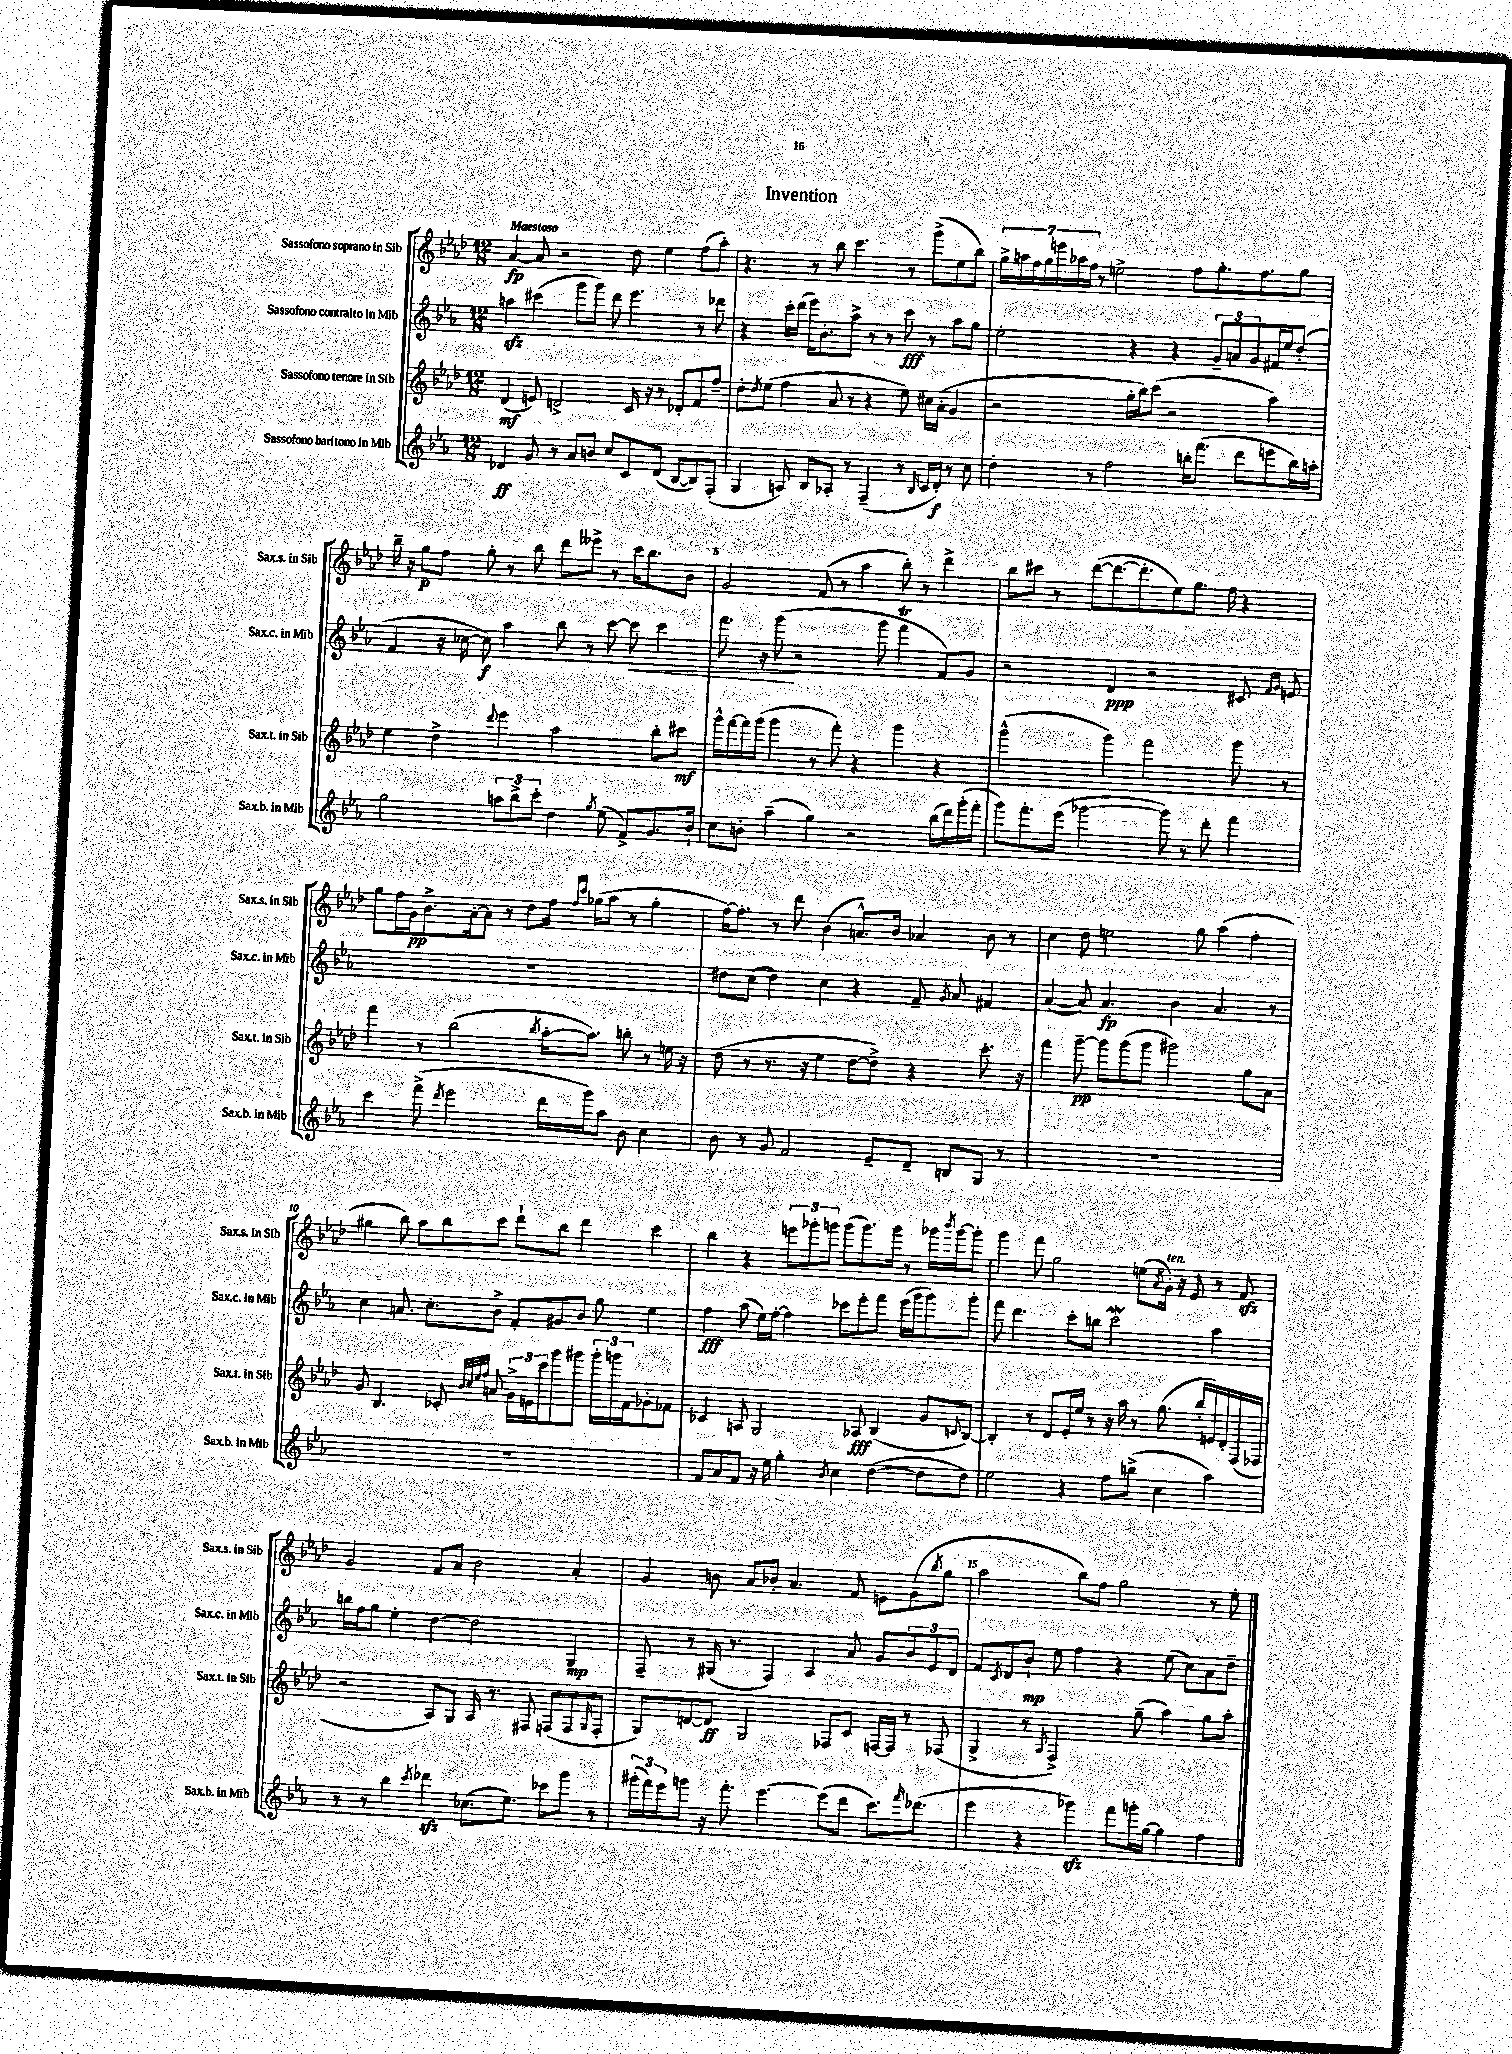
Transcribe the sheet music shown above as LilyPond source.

\header { title = "Invention" }
<<
\new StaffGroup <<
\new Staff = "s0" \with { instrumentName = "Sassofono soprano in Sib" shortInstrumentName = "Sax.s. in Sib" } {
    \clef treble \key aes \major \numericTimeSignature \time 12/8 \tempo "Maestoso"
    aes'4~\fp aes'8 r2 des''8 ees''4 f''8( aes''8-.) |
    r4. r8 bes''8 c'''4. r8 g'''8->( ees''8 bes''8) |
    \tuplet 7/4 { g''16-> a''16 f''16 g''16 e'''16 aes''16 f''16 } r8 e''2-> f''8 g''8.-. f''8. g''8 |
    bes''16-- r16 g''8\p f''8 g''8-. r8 bes''8 des'''8 eeses'''8-> r8 c'''16 bes''8. bes'8 |
    g'2 f'8( r8 aes''4 bes''8-.) r8 des'''4-> |
    bes''8 cis'''8 r8 des'''8~( des'''8.~ des'''8.-. ees''8) g''8. f''16 r4 |
    g''8 f''16 g'16\pp bes'8.-> aes'16~-. aes'8 r8 des''8 f''16 \grace { f''16 c'''16 } ges''16( aes''8 r8 ges''4-. |
    f''16~) f''8.-. r8 des'''8 bes'4( a'8.-^) bes'16 aes'4 bes'8 r8 |
    c''4 des''8 e''2 g''8 aes''4( f''4-. |
    gis''4 bes''8) aes''8 bes''8 c'''8 des'''8-! bes''8 des'''4 c'''4 |
    bes''4 r4 \tuplet 3/2 { e'''8 ges'''8-. g'''8 } g'''8( g'''8.) g'''16 r8 ges'''16 \acciaccatura { bes'''8 } ges'''16~ ges'''8-. |
    g'''4 f'''8 g''2 e''8( \acciaccatura { aes'8 } g'16-.^\markup { \italic "ten." }) r16 ees'8 r8 f'8\sfz |
    g'2 f'8 aes'8 bes'2 aes'4-. |
    g'4 b'8 aes'8 bes'8-. aes'4. f'8 e'8 g'8( \acciaccatura { bes''8 } g''8 |
    aes''2 bes''8) f''8 g''2 r8 ees''8-. \bar "|." |
}
\new Staff = "s1" \with { instrumentName = "Sassofono contralto in Mib" shortInstrumentName = "Sax.c. in Mib" } {
    \clef treble \key ees \major \numericTimeSignature \time 12/8
    a''4\sfz cis'''4( g'''8 g'''8) d'''8 ees'''4. r8 des'''8 |
    r4 c'''16-. d'''16( ees'''16) bes'8.-. aes''8-> r8 r8 c'''8\fff r8 aes''8 g''8 |
    ees''2-. r4 r4 \tuplet 3/2 { g'8-- a'8 g'8 } fis'16 ees''16 d''8-.( |
    f'4 r16 ces''16~ ces''8\f) aes''4 bes''8 r8 c'''8~ c'''8\< c'''4 |
    f'''8. r16 g'''8\!( r2 g'''8 f'''4\trill f'8) g'8 |
    r2 d'4\ppp r2 cis'8 \grace { f'16 g'16 } e'8 |
    R1. |
    dis''8 c''8( dis''4) c''4 r4 f'8-- \acciaccatura { g'8 } aes'8 fis'4 |
    aes'4~( aes'8) aes'4.\fp bes'4 aes'4. r8 |
    c''4 a'8. c''8.-. bes'8-> f'8-. gis'8 bes'8 g''8 ees''4 |
    f''4\fff aes''8( ees''16) f''16~-. f''4 ces'''8 ees'''8-. f'''8 ees'''16( g'''16 g'''8) g'''8-. |
    f'''8 d'''4. c'''8-. b''8 c'''2\mordent aes''4 |
    b''16 f''16 g''8 ees''4-. d''4~ d''2 g4\mp |
    f8-- r8 gis16( r8. f4) aes4 aes'8 g'8 \tuplet 3/2 { bes'8 ees'8 d'8 } |
    f'8 \acciaccatura { c'8 } d'8 bes'8-!\mp ees''8 f''4 r4 ees''8( c''8) aes'8 d''8-- \bar "|." |
}
\new Staff = "s2" \with { instrumentName = "Sassofono tenore in Sib" shortInstrumentName = "Sax.t. in Sib" } {
    \clef treble \key aes \major \numericTimeSignature \time 12/8
    des'4\mf( e'8) d'2-> c'16 r16 r8 des'8-. f'8 f''8-- |
    des''8-. \acciaccatura { des''8 } ees''8( f''4 aes'8 r8 r4 ees''8) cis''16 aes'16-.( g'4 |
    r2 g''16-. bes''16) c'''8( r2 aes''4) |
    ees''4 des''4-> \appoggiatura { des'''8 } ees'''4 aes''2 bes''8-. cis'''8\mf |
    g'''16-^ f'''16~ f'''16 g'''16( g'''4 r8 f'''8-.) r4 g'''4 r4 |
    g'''2-^( g'''4) f'''2 g'''8 r8 |
    f'''4 r8 bes''2( \acciaccatura { bes''8 } aes''16~-. aes''8.) b''8-. r8 e''16 r16 |
    des''8( r8 r8. r16 ees''4 des''8~ des''8->) r4 c'''8.-. r16 |
    f'''4 g'''8~--\pp g'''8 g'''8( g'''8 gis'''2) g''8 aes'8 |
    g'8 bes4. ces'8-. \grace { bes'32 c''32 ees''32 f''32 } a'8 \tuplet 3/2 { g'16-> e'16 c'''16 } g'''8 gis'''8 \tuplet 3/2 { gis'''16-. g'''16 f'16 } ges'8-. fes'8 |
    ces'4 a8 g2 aes8\fff bes4( g'8 \appoggiatura { c'8 } bes8~) |
    bes4-. r8 des'8 ees'16-. ees''16 r8 r16 aes''16 r8 g''8.( bes''16-. e'16) des'16-. f16( fes16 |
    r2 aes8) g8 aes16 r8. fis8 f8( f8 \grace { g16 } f8-. |
    g8) d'8~ d'8\ff g2 fes8 c'8 f16~ f16 r8 fes8( |
    g4-> r8 \appoggiatura { aes8 } f2->) g''8--( aes''4) g''8 aes''8-. \bar "|." |
}
\new Staff = "s3" \with { instrumentName = "Sassofono baritono in Mib" shortInstrumentName = "Sax.b. in Mib" } {
    \clef treble \key ees \major \numericTimeSignature \time 12/8
    des'4\ff g'8 r8 aes'8 b'8 c''8 c'8 des'8( bes8~ bes8) f8-.( |
    g4 a8) bes8 aes8-. r8 f4--( r8 \grace { bes16 } c'16 d'16-.\f) r8 c''8 |
    d''4-. r8 f''2 b''16-. f'''8.( d'''8 e'''8 b''16) a''16-. |
    g''2 \tuplet 3/2 { a''8 bes''8-> c'''8-. } d''4 \acciaccatura { g''8 } ees''8( f'8->) g'8. bes'16-! |
    c''8 b'8-. aes''4--( g''4) r2 bes''16( d'''16) g'''16-.( f'''16-. |
    g'''8) f'''8.-. ees'''16( ges'''2~ ges'''8) r8 d'''8-. f'''4 |
    c'''4 f'''8->( \acciaccatura { d'''8 } ees'''2 d'''16 g'''16) aes''8 bes'8 c''4 |
    bes'8 r8 g'8 f'2 ees'8-- d'8-- b8 g8 r8 |
    R1. |
    R1. |
    f'8 aes'8 f'8 r16 ees''16 g''4-. \acciaccatura { bes'8 } c''4 d''4~( d''8 d''8) |
    ees''2 r4 f''8 b''8->( c''4 aes''4) |
    r8 r8 bes''4 \acciaccatura { c'''8 } des'''4\sfz ces''8.( ees''8.) ces'''8 g'''8 r8 |
    \tuplet 3/2 { gis'''16-.( f'''16) ees'''16 } g'''8 r16 f'''8.-. ees'''4.~ ees'''8( d'''8 c'''8.) \grace { f'''16 } des'''8.( |
    ees'''4 r4 ges'''4\sfz) f'''8 g'''16-. g''16~ g''4 f''4 \bar "|." |
}
>>
>>
\layout { \context { \Score \override BarNumber.break-visibility = ##(#f #t #t) barNumberVisibility = #(every-nth-bar-number-visible 5) } }
